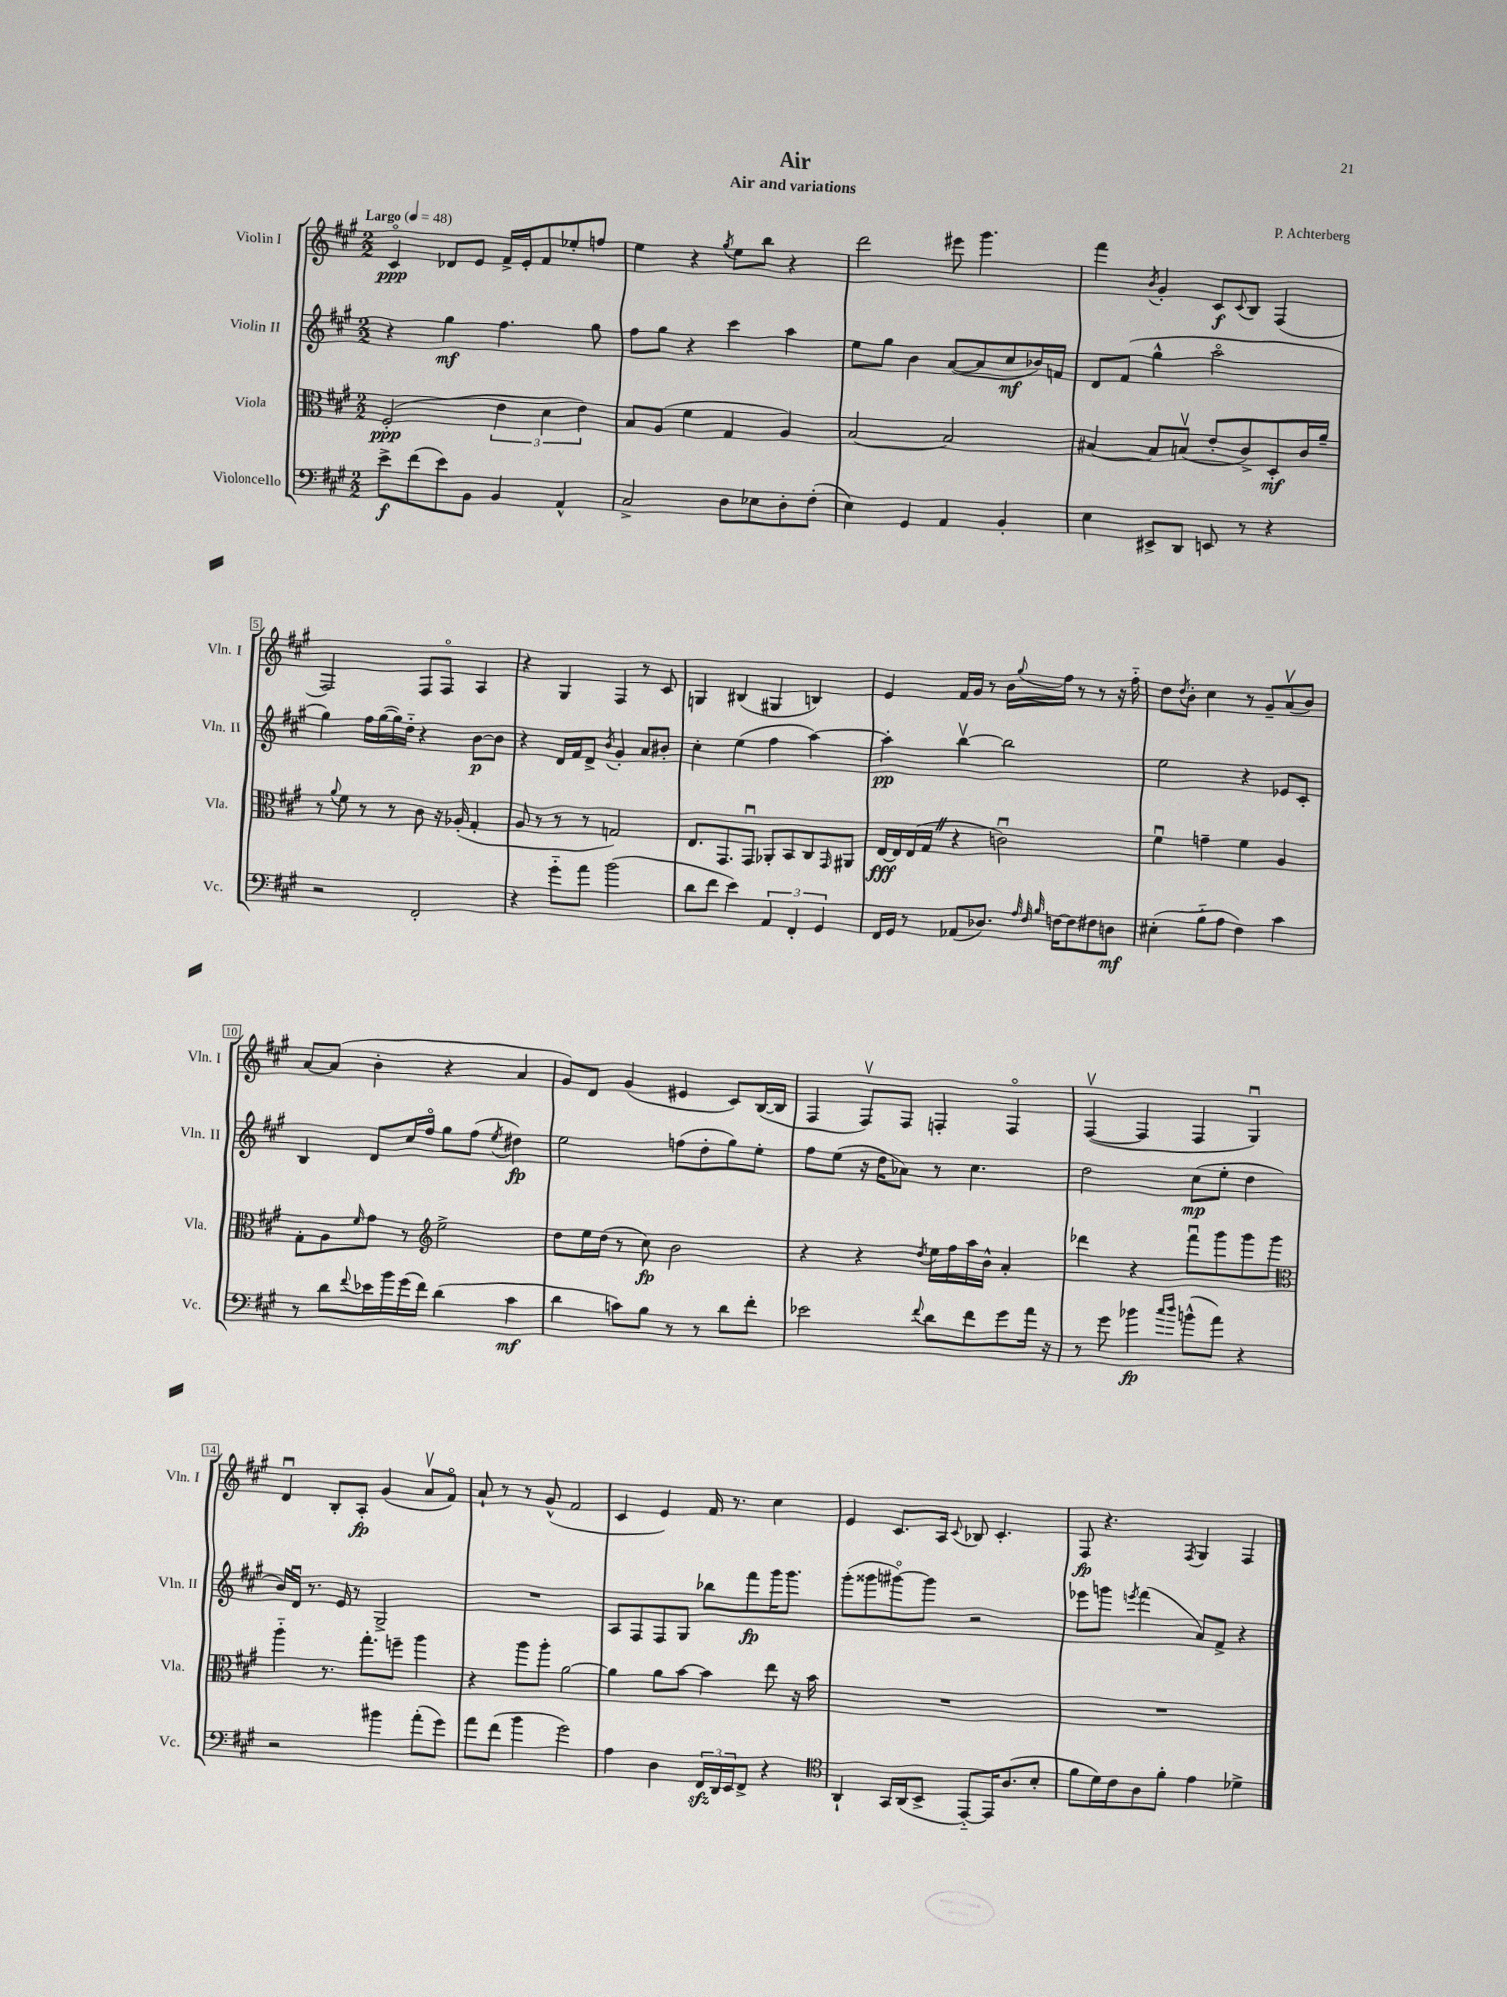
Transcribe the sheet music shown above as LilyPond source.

\header { title = "Air" composer = "P. Achterberg" subtitle = "Air and variations" }
<<
\new StaffGroup <<
\new Staff = "s0" \with { instrumentName = "Violin I" shortInstrumentName = "Vln. I" } {
    \clef treble \key a \major \numericTimeSignature \time 2/2 \tempo "Largo" 4 = 48
    cis'4\flageolet\ppp des'8 e'8 fis'16-> e'16-. fis'8 ees''8-. f''8 |
    e''4 r4 \acciaccatura { gis''8 } e''8 b''8 r4 |
    d'''2 eis'''8 gis'''4. |
    fis'''4 \acciaccatura { b'8 } gis'4-. cis'8\f \appoggiatura { cis'8 } b8 fis4( |
    fis2) fis8 fis8\flageolet a4 |
    r4 gis4 fis4 r8 cis'8 |
    g4 bis4( gis4 b4) |
    e'4 fis'16 gis'16 r8 b'16 \appoggiatura { gis''8 } fis''16 r8 r8 r16 fis''16-_ |
    d''8 \acciaccatura { d''8 } b'8-. cis''4 r8 gis'8-- a'8\upbow( b'8) |
    a'8~ a'8( b'4-. r4 a'4 |
    gis'8) d'8 gis'4( eis'4 cis'8) b16~( b16 |
    fis4 fis8\upbow) fis8 f4-. f4\flageolet |
    fis4~\upbow( fis4 fis4 gis4\downbow) |
    d'4\downbow b8-. a8-.\fp gis'4( a'8\upbow fis'8\flageolet) |
    a'8-! r8 r8 gis'8-^( fis'2 |
    cis'4 e'4) fis'16 r8. cis''4 |
    e'4 cis'8. a16 \appoggiatura { cis'8 } bes8 cis'4.-. |
    fis8\fp r4. \acciaccatura { fis8 } gis4 fis4 \bar "|." |
}
\new Staff = "s1" \with { instrumentName = "Violin II" shortInstrumentName = "Vln. II" } {
    \clef treble \key a \major \numericTimeSignature \time 2/2
    r4 gis''4\mf fis''4. gis''8 |
    fis''8 gis''8 r4 cis'''4 a''4 |
    e''8 gis''8 b'4 a'8~( a'8 cis''8\mf bes'16) f'16 |
    d'8 fis'8( gis''4-^ a''2\flageolet |
    gis''4) fis''16 gis''16~( gis''16) d''16-_ r4 b'8~\p b'8 |
    r4 d'16 fis'16 d'8-> \acciaccatura { b'8 } gis'4-. a'8 bis'8-. |
    cis''4-. e''4( fis''4 a''4~) |
    a''4-.\pp b''4~\upbow b''2 |
    e''2 r4 ees'8 cis'8-. |
    b4 d'8 cis''16 fis''16\flageolet gis''8 fis''8( \acciaccatura { e''8 } dis''4\fp) |
    e''2 f''8( d''8-. gis''8) e''8-. |
    fis''8 e''8( r16 d''16 aes'8) r8 cis''4. |
    d''2 cis''8\mp( e''8-. d''4 |
    b'16) d'16\downbow r8. e'16 r8 gis2-> |
    R1 |
    a8 fis8 fis8 gis8 bes''8 fis'''8\fp gis'''16 gis'''8. |
    gis'''8-.( gisis'''8 gis'''8~\flageolet) gis'''8 r2 |
    ees'''8 g'''8 \acciaccatura { e'''8 } fis'''4( a'8) fis'8-> r4 \bar "|." |
}
\new Staff = "s2" \with { instrumentName = "Viola" shortInstrumentName = "Vla." } {
    \clef alto \key a \major \numericTimeSignature \time 2/2
    fis2-.\ppp( \tuplet 3/2 { e'4 d'4 e'4) } |
    b8 a8( fis'4 gis4 a4) |
    b2~ b2 |
    bis4~ bis8 b8\upbow( e'8-. cis'8->) d8-.\mf cis'16 a'16-- |
    r8 \appoggiatura { a'8 } fis'8 r8 r8 cis'8 r16 aes16-.( gis4-. |
    a8 r8 r8 r8 g2) |
    e8. gis,8. gis,8\downbow aes,8-. b,8 cis8 \grace { gis,16 } ais,8 |
    e16~\fff e16 e16( gis16 \once \override BreathingSign.text = \markup { \musicglyph "scripts.caesura.straight" } \breathe r4 c'2\downbow) |
    fis'4\downbow g'4-- fis'4 a4 |
    gis8-. a8 \grace { fis'16 } gis'8 r8 \clef treble e''2-> |
    d''8 e''16 d''16( r8 cis''8\fp) b'2 |
    r4 r4 \acciaccatura { d''8 } e''16 fis''16 a''16 b'16-^ a'4-. |
    des'''4 r4 fis'''8\downbow gis'''8 gis'''8 gis'''8 |
    \clef alto a''4-_ r8. gis''8.-. f''8-- a''4 |
    r4 a''8 a''8-. a'2~ |
    a'4 a'8 b'8~ b'4 e''8 r16 b'16 |
    R1 |
    R1 \bar "|." |
}
\new Staff = "s3" \with { instrumentName = "Violoncello" shortInstrumentName = "Vc." } {
    \clef bass \key a \major \numericTimeSignature \time 2/2
    e'8->\f fis'8( e'8) b,8 b,4 a,4-^ |
    cis2-> d8 ees8 d8-. fis8-.( |
    e4) gis,4 a,4 b,4-. |
    e4 eis,8-> d,8 e,8 r8 r4 |
    r2 fis,2-. |
    r4 gis'8-_ a'8 b'2( |
    d'8 fis'8 e'4) \tuplet 3/2 { a,4 fis,4-. gis,4 } |
    fis,16 gis,16 r8 aes,8( des8.) \grace { a32 fis32 b32 } f16~ f8 fis8 d8\mf |
    eis4-.( b8-_ a8 fis4) cis'4 |
    r8 d'8 \appoggiatura { fis'8 } ees'16 b'16 gis'16( fis'16) d'4( cis'4\mf |
    d'4 c'8) b8 r8 r8 d'8 fis'8-. |
    ees'2 \appoggiatura { fis'8 } d'8 fis'8 gis'8 a'16 r16 |
    r8 gis'8 bes'4\fp \grace { cis''16 d''16 } b'8-^( a'8) r4 |
    r2 bis'4 a'8-.( gis'8) |
    a'8 fis'8( b'4 gis'2) |
    a4 d4 \tuplet 3/2 { fis,16\sfz d,16 e,16 } fis,8-> r4 |
    \clef tenor a,4-! gis,16 a,16( b,8-> e,8~-_) e,16 a8.( b8-. |
    fis'8 d'16) cis'16 a8 fis'8-. e'4 des'4-> \bar "|." |
}
>>
>>
\layout { \context { \Score \override BarNumber.stencil = #(make-stencil-boxer 0.1 0.3 ly:text-interface::print) } }
